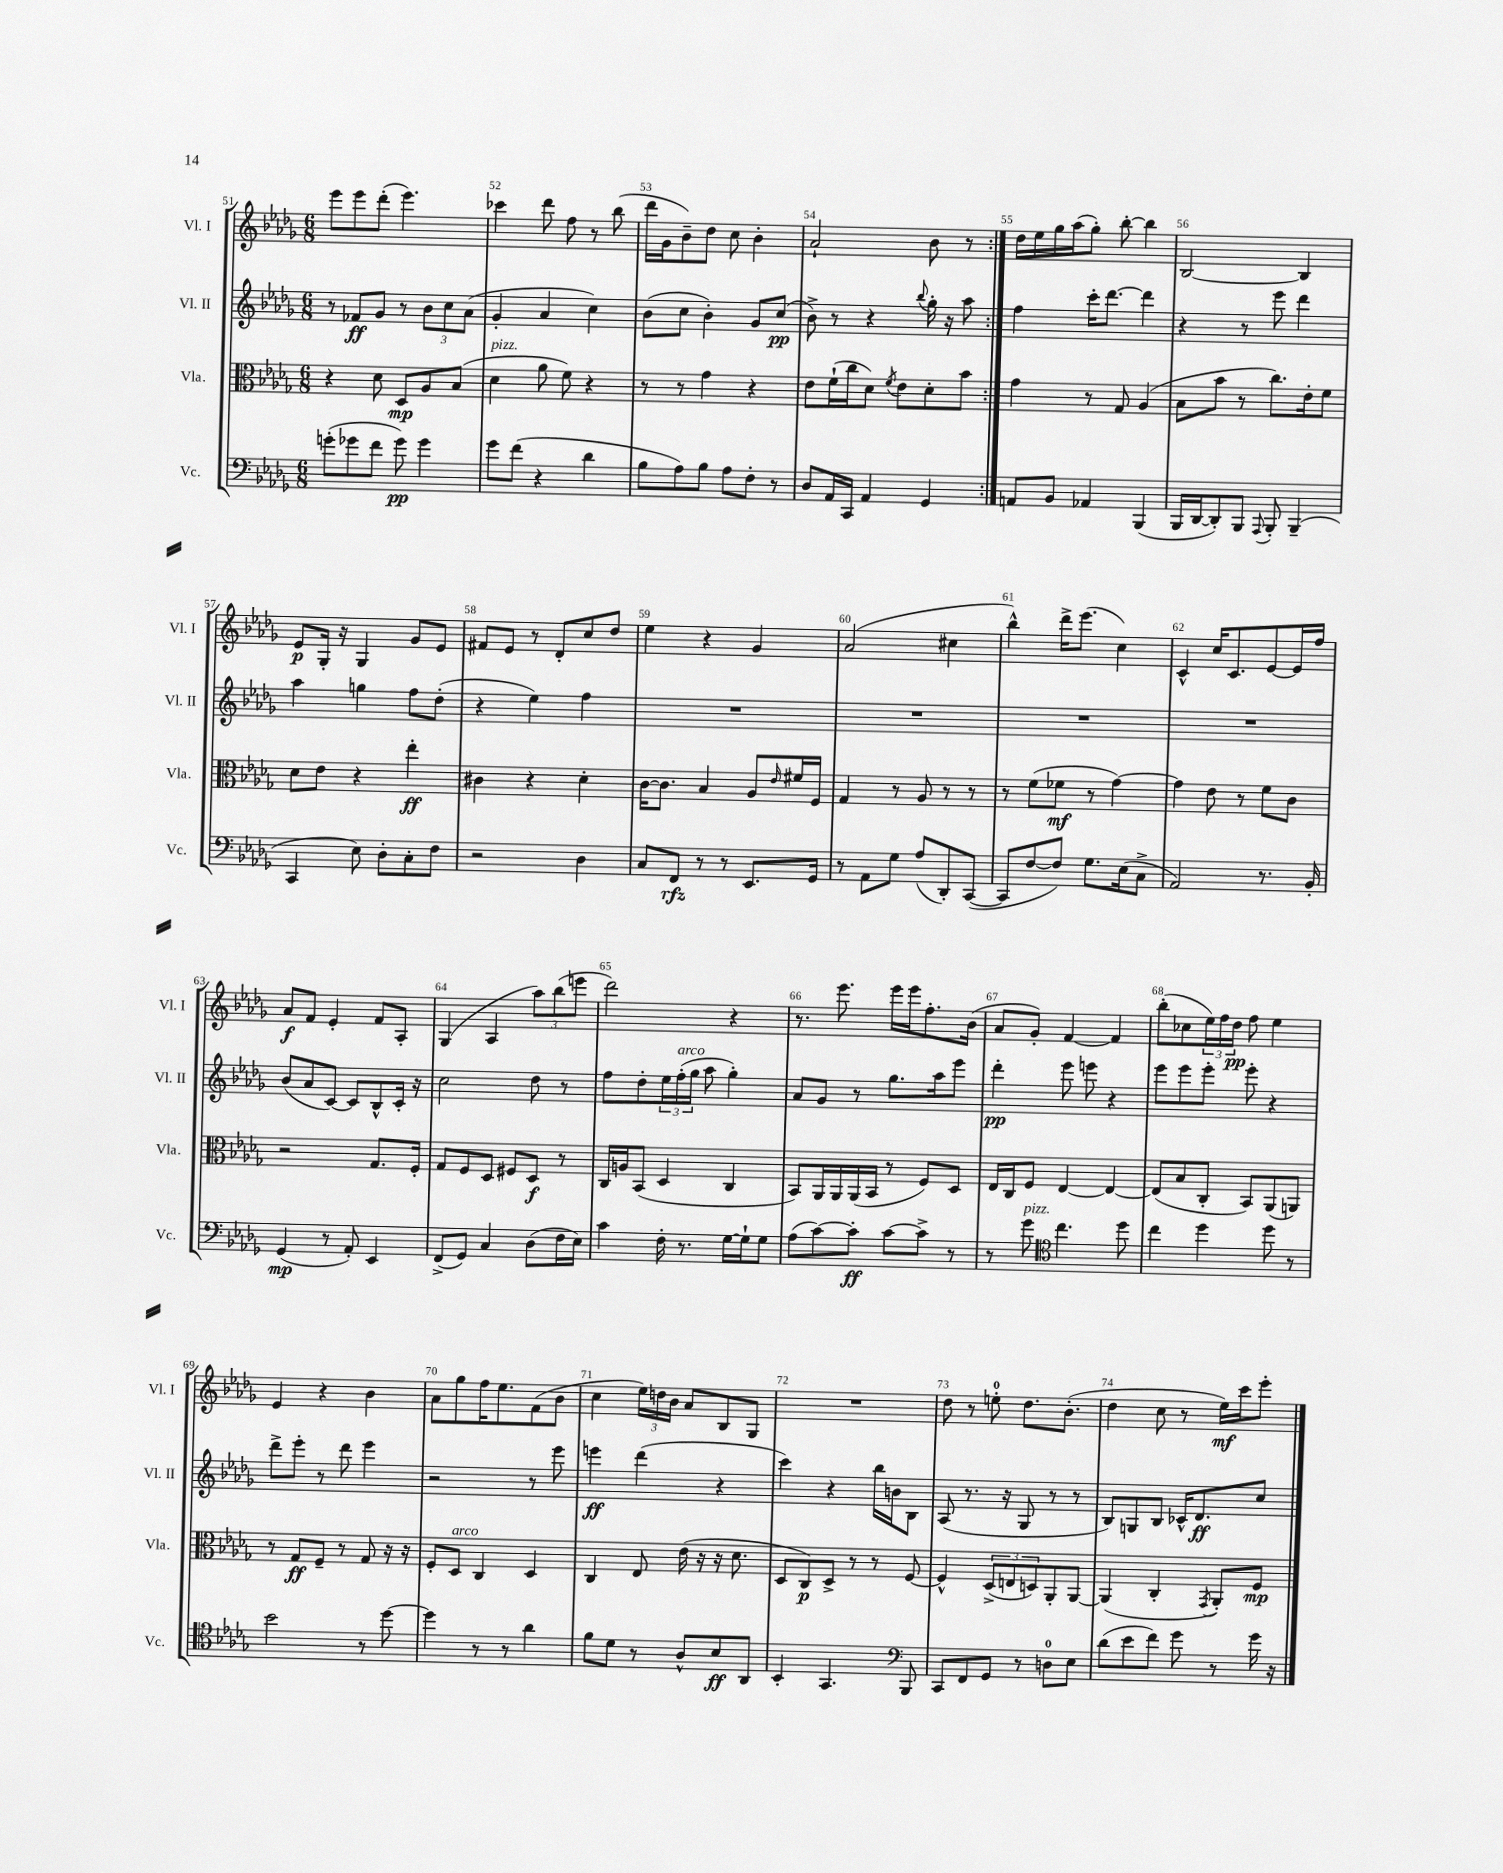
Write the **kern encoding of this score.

**kern	**kern	**kern	**kern
*staff4	*staff3	*staff2	*staff1
*clefF4	*clefC3	*clefG2	*clefG2
*k[b-e-a-d-g-]	*k[b-e-a-d-g-]	*k[b-e-a-d-g-]	*k[b-e-a-d-g-]
*M6/8	*M6/8	*M6/8	*M6/8
(8g'	4r	8r	8eee-
8g-	.	8f-	8eee-
8f	8d-	8g-	(8ddd-'
8g-)	8D-	8r	4.eee-)
4g-	8A-	12b-	.
.	.	12cc	.
.	(8B-	.	.
.	.	(12a-	.
=	=	=	=
8g-	4d-	4g-'	4ccc-
(8f	.	.	.
4r	8a-	4a-	8ddd-
.	8f)	.	8ff
4d-	4r	4cc)	8r
.	.	.	(8bb-
=	=	=	=
8B-	8r	(8b-	16ddd-
.	.	.	16g-
8A-)	8r	8cc	8b-~)
8B-	4g-	4b-')	8dd-
8A-	.	.	8cc
8F'	4r	8g-	4b-'
8r	.	(8cc	.
=	=	=	=
8D-	8e-	8b-^)	2a-`
16AA-	(16f`	8r	.
16CC	16cc	.	.
4AA-	8d-)	4r	.
.	8qf	.	.
.	8e-	.	.
.	.	8qqbb-	.
4GG-	8d-'	16gg-'	8b-
.	.	16r	.
.	8b-	8aa-	8r
=:|!	=:|!	=:|!	=:|!
8AA	4g-	4ff	16dd-
.	.	.	16ee-
8BB-	.	.	16gg-
.	.	.	(16aa-
4AA-	8r	16ccc'	8gg-')
.	.	[8.ddd-	.
.	8G-	.	[8bb-'
(4BBB-	(4A-	4ddd-]	4bb-]
=	=	=	=
16BBB-	8B-	4r	[2B-
[16DD-	.	.	.
8DD-'])	8b-	.	.
8BBB-	8r	8r	.
8qqAAA-	.	.	.
8BBB-'	8.cc)	8eee-	.
(4BBB-~	.	4ddd-	4B-]
.	16e-'	.	.
.	8f	.	.
=	=	=	=
4CC	8d-	4aa-	8e-
.	8e-	.	16G-'
.	.	.	16r
8E-)	4r	4gg	4G-
8D-'	.	.	.
8C'	4ee-'	8ff	8g-
8F	.	(8dd-'	8e-
=	=	=	=
2r	4c#	4r	8f#
.	.	.	8e-
.	4r	4ee-)	8r
.	.	.	8d-'
4D-	4d-'	4ff	8cc
.	.	.	8dd-
=	=	=	=
8C	[16c	2.r	4ee-
.	8.c]	.	.
8FF	.	.	.
8r	4B-	.	4r
8r	.	.	.
8.EE-	8A-	.	4g-
.	16qqe-	.	.
.	16f#	.	.
16GG-	16F	.	.
=	=	=	=
8r	4G-	2.r	(2a-
8AA-	.	.	.
8G-	8r	.	.
(8A-	8A-	.	.
8DD-')	8r	.	4cc#
([8CC	8r	.	.
=	=	=	=
8CC]	8r	2.r	4bb-^^)
[8F	(8f	.	.
8F])	8f-	.	16ddd-^
.	.	.	(8.eee-
8.G-	8r	.	.
.	[4g-)	.	4cc)
(16E-	.	.	.
8C^	.	.	.
=	=	=	=
2AA-)	4g-]	2.r	4c^^
.	8e-	.	16cc
.	.	.	8.c
.	8r	.	.
8.r	8f	.	[8e-
.	8c	.	16e-]
16BB-'	.	.	16ff
=	=	=	=
(4GG-	2r	(8b-	8a-
.	.	8a-	8f
8r	.	[8c)	4e-'
8AA-')	.	8c]	.
4EE-	8.G-	8B-^^	8f
.	.	16c'	8A-'
.	16F'	16r	.
=	=	=	=
(8FF^	8G-	2cc	(4G-
8GG-)	8F	.	.
4C	8D-	.	4A-
.	8F#	.	.
(8D-	8D-	8dd-	12aa-)
.	.	.	(12bb-
16F	8r	8r	.
.	.	.	12eee
16E-)	.	.	.
=	=	=	=
4c	16C	8ff	2ddd-)
.	16A	.	.
.	(8BB-	8dd-'	.
16F'	4D-	24ee-	.
.	.	(24ff'	.
8.r	.	.	.
.	.	24gg-	.
.	.	8aa-	.
[16G-	4C	4gg-')	4r
16G-`]	.	.	.
8G-	.	.	.
=	=	=	=
(8A-	8BB-)	8a-	8.r
[8c)	16AA-	8g-	.
.	16AA-	.	8.eee-
8c']	(16AA-	8r	.
.	16BB-	.	.
[8c	8r	8.gg-	16eee-
.	.	.	16eee-
8c^]	8F)	.	8.ff'
.	.	16aa-	.
8r	8D-	8eee-	.
.	.	.	(16b-
=	=	=	=
8r	16E-	4ddd-'	8a-
.	16C	.	.
8g-	8F	.	8g-')
*clefC4	*	*	*
4.cc	[4E-	8eee-	[4f
.	.	8eee	.
.	4E-_	4r	4f]
8dd-	.	.	.
=	=	=	=
4cc	(8E-]	8eee-	(8bb-'
.	8B-	8eee-	8cc-
4dd-	8C'	8eee-'	24ee-)
.	.	.	24ff
.	.	.	24dd-
.	8BB-)	8eee-'	8ff
8dd-	(8AA-	4r	4ee-
8r	8AA)	.	.
=	=	=	=
2b-	8r	8ddd-^	4e-
.	8G-	8eee-'	.
.	8F~	8r	4r
.	8r	8ddd-	.
8r	8G-	4eee-	4b-
[8dd-	16r	.	.
.	16r	.	.
=	=	=	=
4dd-]	8F'	2r	8a-
.	8D-	.	8gg-
8r	4C	.	16ff
.	.	.	8.ee-
8r	.	.	.
4a-	4D-	8r	(8f
.	.	8eee-	8b-
=	=	=	=
8f	4C	4eee	4cc
8d-	.	.	.
8r	8E-	(4ddd-	24ee-)
.	.	.	24dd
.	.	.	24b-
8A-^^	(16e-	.	8a-
.	16r	.	.
8B-	16r	4r	8B-
.	8.d-	.	.
8AA-	.	.	8G-
=	=	=	=
4BB-'	8D-	4ccc)	2.r
.	8C)	.	.
4.GG-	8D-^	4r	.
.	8r	.	.
.	8r	16bb-	.
.	.	16b	.
*clefF4	*	*	*
8BBB-	[8F	8B-	.
=	=	=	=
8CC	4F^^]	(8A-	8dd-
8FF	.	8.r	8r
8GG-	(12D-^	.	8ee'
.	.	16r	.
.	12E	.	.
8r	.	8G-	8.dd-
.	12D)	.	.
8D	8AA-'	8r	.
.	.	.	(8.b-'
8E-	[8AA-	8r	.
=	=	=	=
(8d-	(4AA-]	8B-)	4dd-
8e-	.	8G	.
8f)	4C'	8B-	8cc
8g-	.	16c-^^	8r
.	.	8.d-	.
.	8qGG-	.	.
8r	8AA-')	.	16ee-)
.	.	.	16ccc
16g-	8F	8cc	8eee-'
16r	.	.	.
==	==	==	==
*-	*-	*-	*-
